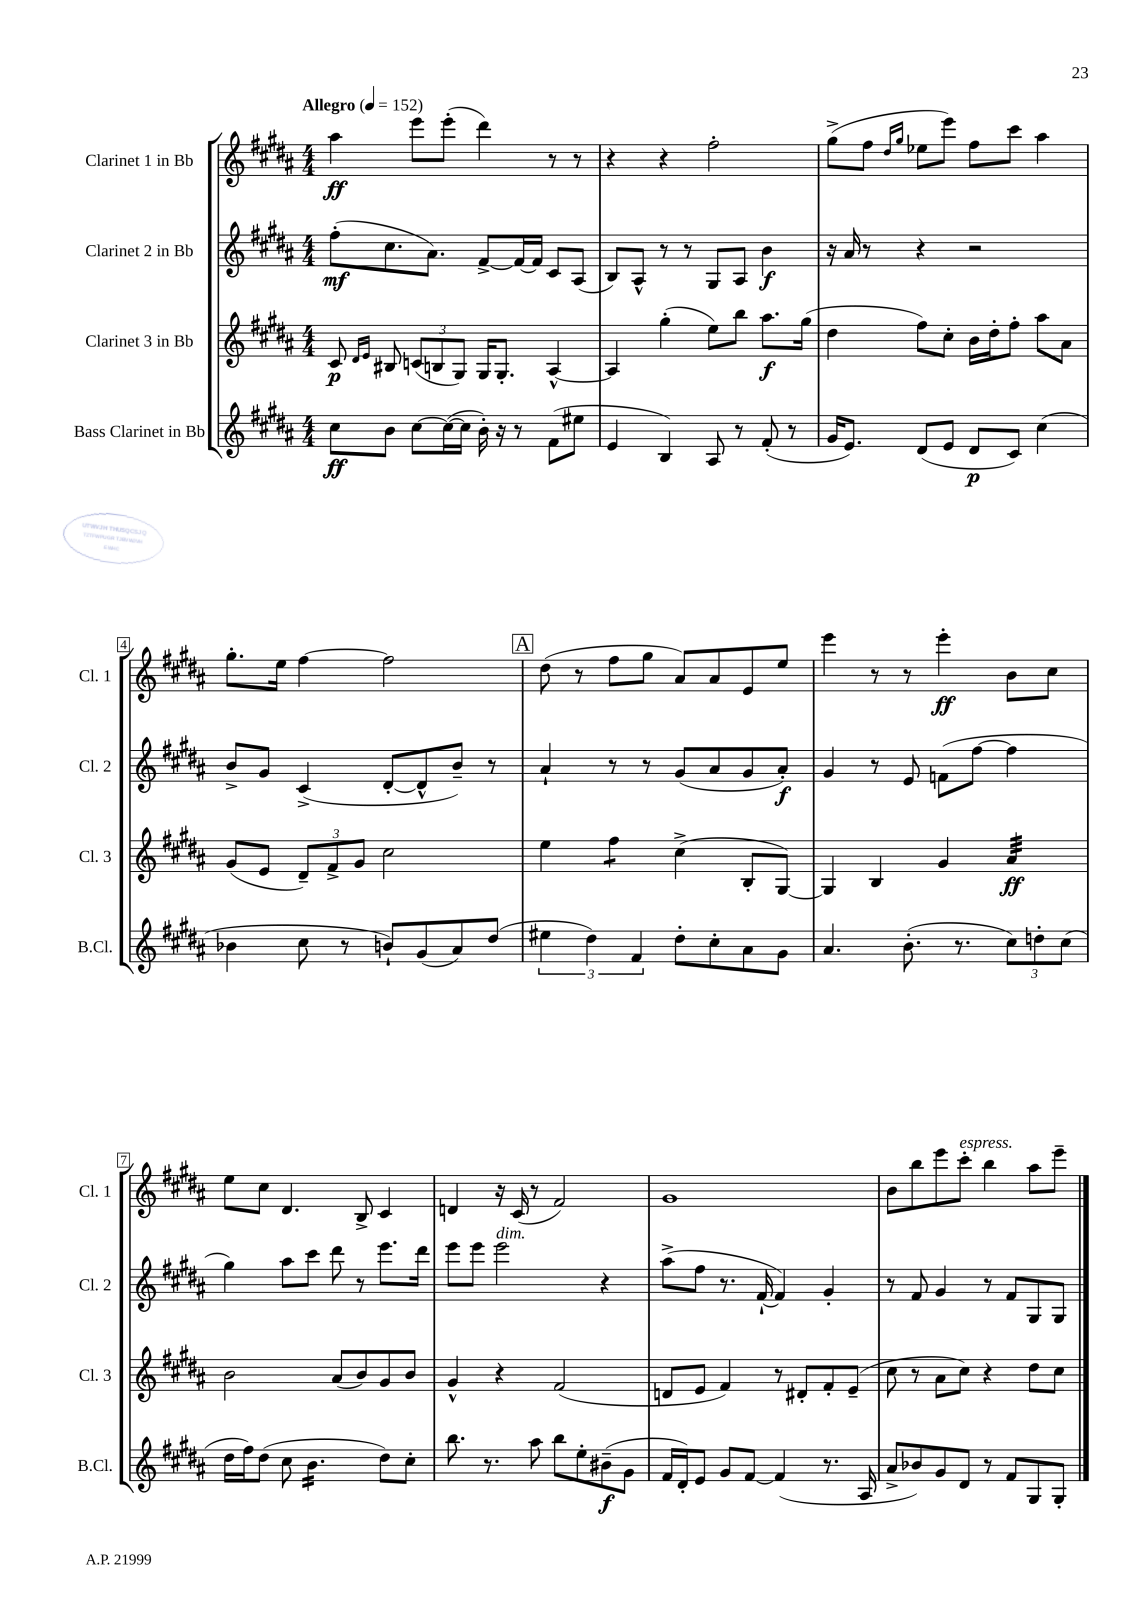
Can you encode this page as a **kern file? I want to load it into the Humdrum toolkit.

**kern	**kern	**kern	**kern
*staff4	*staff3	*staff2	*staff1
*clefG2	*clefG2	*clefG2	*clefG2
*k[f#c#g#d#a#]	*k[f#c#g#d#a#]	*k[f#c#g#d#a#]	*k[f#c#g#d#a#]
*M4/4	*M4/4	*M4/4	*M4/4
*MM152	*MM152	*MM152	*MM152
8cc#	8c#	(8ff#'	4aa#
.	16qqd#	.	.
.	16qqe	.	.
8b	8B#	8.cc#	.
[8cc#	(12c	.	8eee
.	.	8.a#)	.
.	12B	.	.
(16cc#_	.	.	(8eee'
.	12G#)	.	.
16cc#]	.	.	.
16b')	16G#	[8f#^	4ddd#)
16r	8.G#'	.	.
8r	.	16f#_	.
.	.	16f#]	.
(8f#	[4A#^^	8c#	8r
8ee#	.	(8A#	8r
=	=	=	=
4e	4A#]	8B)	4r
.	.	8A#^^	.
4B)	(4gg#'	8r	4r
.	.	8r	.
8A#	8ee)	8G#	2ff#'
8r	8bb	8A#	.
(8f#'	8.aa#	4b	.
8r	.	.	.
.	(16gg#	.	.
=	=	=	=
16g#	4dd#	16r	(8gg#^
8.e)	.	16a#	.
.	.	8r	8ff#
.	.	.	16qqdd#
.	.	.	16qqgg#
(8d#	8ff#)	4r	8ee-
8e	8cc#'	.	8eee)
8d#	16b	2r	8ff#
.	16dd#'	.	.
8c#)	8ff#'	.	8ccc#
(4cc#	8aa#	.	4aa#
.	8a#	.	.
=	=	=	=
4b-	(8g#	8b^	8.gg#'
.	8e	8g#	.
.	.	.	16ee
8cc#	12d#~)	(4c#^	[4ff#
.	12f#^	.	.
8r	.	.	.
.	12g#	.	.
8b`)	2cc#	[8d#'	2ff#]
(8g#	.	8d#^^]	.
8a#)	.	8b~)	.
(8dd#	.	8r	.
=	=	=	=
6ee#	4ee	4a#`	(8dd#
.	.	.	8r
6dd#)	.	.	.
.	4ff#	8r	8ff#
6f#	.	.	.
.	.	8r	8gg#
8dd#'	(4cc#^	(8g#	8a#)
8cc#'	.	8a#	8a#
8a#	8B'	8g#	8e
8g#	[8G#)	8a#')	8ee
=	=	=	=
4.a#	4G#]	4g#	4eee
.	4B	8r	8r
(8.b'	.	8e	8r
.	4g#	(8f	4eee'
8.r	.	.	.
.	.	[8ff#	.
12cc#)	4a#	4ff#]	8b
12dd'	.	.	.
.	.	.	8cc#
(12cc#	.	.	.
=	=	=	=
16dd#	2b	4gg#)	8ee
16ff#)	.	.	.
(8dd#	.	.	8cc#
8cc#	.	8aa#	4.d#
4.b	.	8ccc#	.
.	(8a#	8ddd#	.
.	8b)	8r	8B^
8dd#)	8g#	8.eee	4c#
8cc#'	8b	.	.
.	.	16ddd#	.
=	=	=	=
8.bb	4g#^^	8eee	4d
.	.	8eee	.
8.r	.	.	.
.	4r	2eee	16r
.	.	.	(16c#
8aa#	.	.	8r
8bb	(2f#	.	2f#)
8ee'	.	.	.
(8b#~	.	4r	.
8g#	.	.	.
=	=	=	=
16f#	8d	(8aa#^	1g#
16d#')	.	.	.
8e	8e	8ff#	.
8g#	4f#)	8.r	.
[8f#	.	.	.
.	.	[16f#`	.
(4f#]	8r	4f#])	.
.	8d#'	.	.
8.r	8f#'	4g#'	.
.	(8e~	.	.
16A#	.	.	.
=	=	=	=
8a#^	8cc#	8r	8b
8b-)	8r	8f#	8bb
8g#	8a#	4g#	8eee
8d#	8cc#)	.	8ccc#'
8r	4r	8r	4bb
8f#	.	8f#	.
8G#	8dd#	8G#	8aa#
8G#'	8cc#	8G#	8eee~
==	==	==	==
*-	*-	*-	*-
